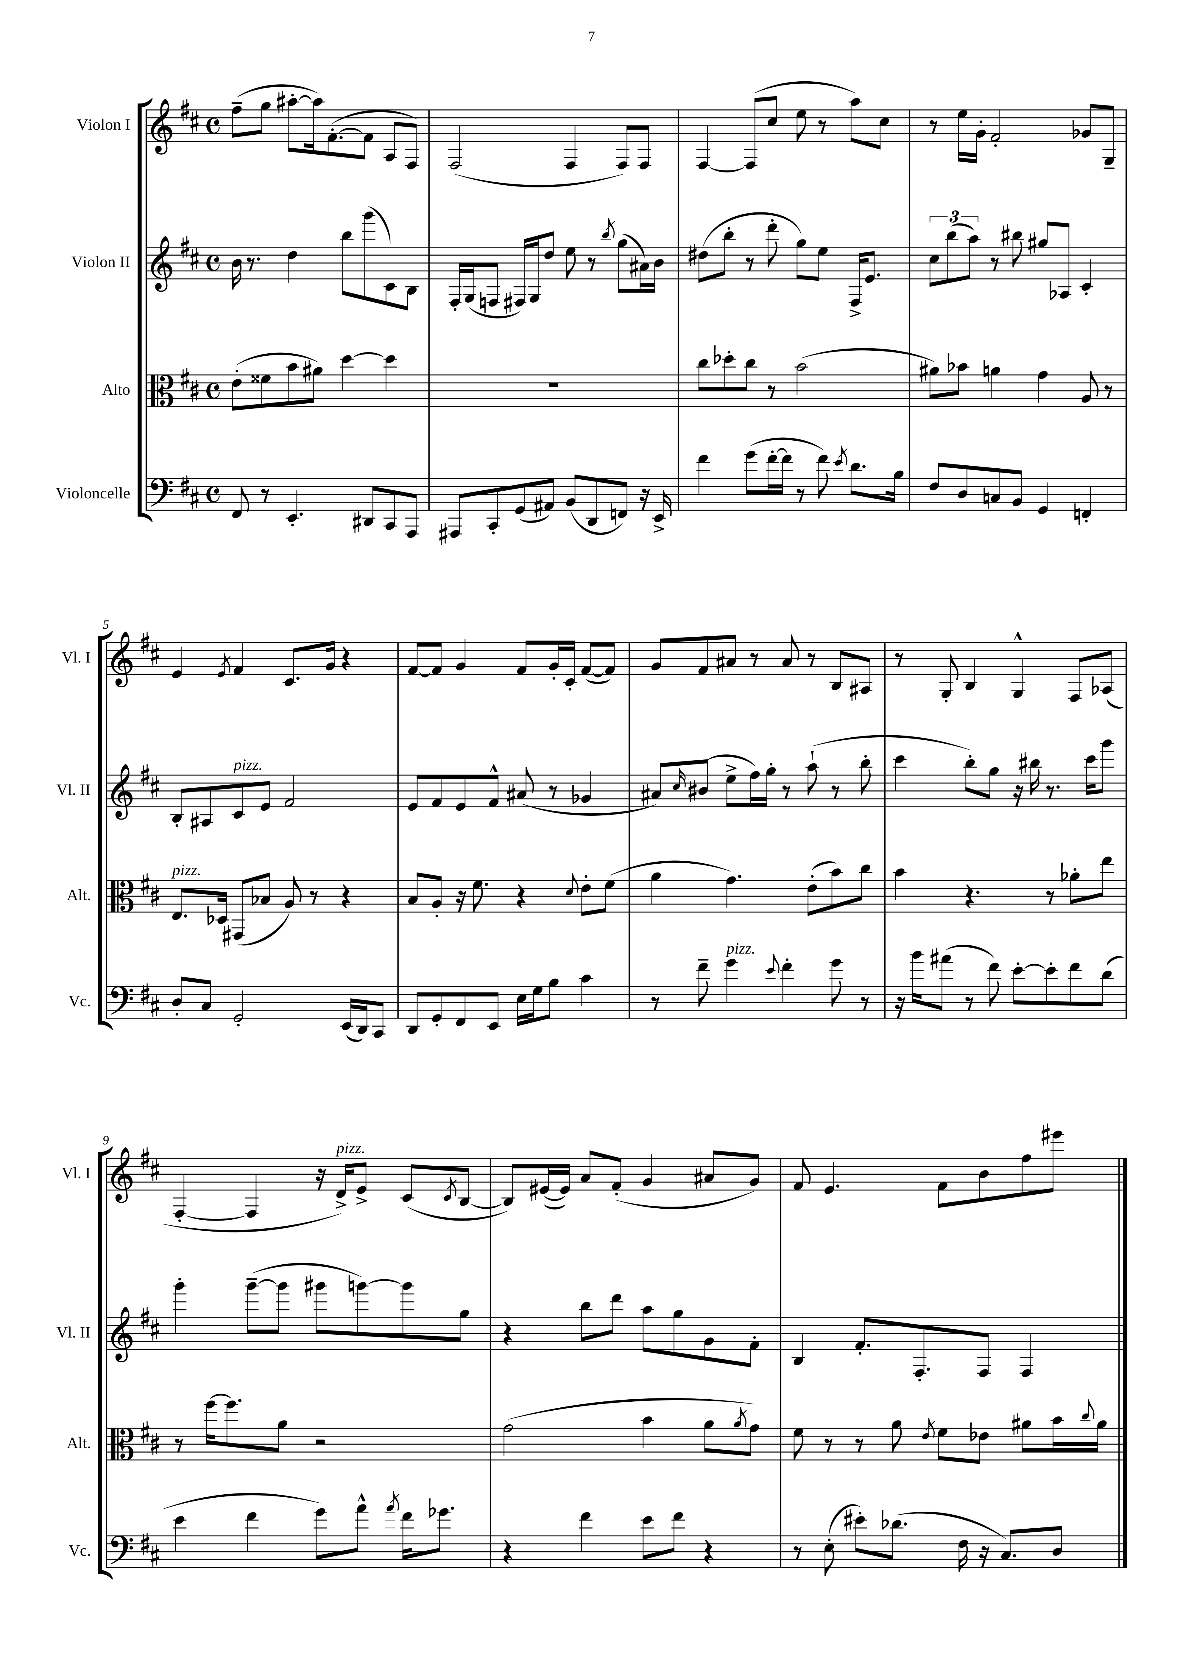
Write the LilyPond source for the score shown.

<<
\new StaffGroup <<
\new Staff = "s0" \with { instrumentName = "Violon I" shortInstrumentName = "Vl. I" } {
    \clef treble \key d \major \defaultTimeSignature \time 4/4
    fis''8--( g''8 ais''8~-. ais''16) fis'8.~-.( fis'8 a8 fis8) |
    fis2( fis4 fis8) fis8 |
    fis4~ fis8( cis''8 e''8 r8 a''8) cis''8 |
    r8 e''16 g'16-. fis'2-. ges'8 g8-- |
    e'4 \acciaccatura { e'8 } fis'4 cis'8. g'16 r4 |
    fis'8~ fis'8 g'4 fis'8 g'16-. cis'16-. fis'8~( fis'8) |
    g'8 fis'8 ais'8 r8 ais'8 r8 b8 ais8 |
    r8 g8-. b4 g4-^ fis8 aes8( |
    fis4~-. fis4 r16 d'16->^\markup { \italic "pizz." }) e'8-> cis'8( \acciaccatura { cis'8 } b8~ |
    b8) eis'16~( eis'16) a'8 fis'8-.( g'4 ais'8 g'8) |
    fis'8 e'4. fis'8 b'8 fis''8 eis'''8 \bar "|." |
}
\new Staff = "s1" \with { instrumentName = "Violon II" shortInstrumentName = "Vl. II" } {
    \clef treble \key d \major \defaultTimeSignature \time 4/4
    b'16 r8. d''4 b''8 g'''8( cis'8) b8 |
    fis16-. g16( f8 fis16) g16 d''8 e''8 r8 \acciaccatura { b''8 } g''8( ais'16) b'16 |
    dis''8( b''8-. r8 d'''8-. g''8) e''8 fis16-> e'8. |
    \tuplet 3/2 { cis''8 b''8( a''8) } r8 bis''8 gis''8 aes8 cis'4-. |
    b8-. ais8 cis'8^\markup { \italic "pizz." } e'8 fis'2 |
    e'8 fis'8 e'8 fis'8-^ ais'8( r8 ges'4 |
    ais'8) \grace { cis''16 } bis'8( e''8-> fis''16) g''16-. r8 a''8-!( r8 b''8-. |
    cis'''4 b''8-.) g''8 r16 bis''16 r8. cis'''16 g'''8 |
    g'''4-. g'''8~--( g'''8 gis'''8 g'''8~) g'''8 g''8 |
    r4 b''8 d'''8 a''8 g''8 g'8 fis'8-. |
    b4 fis'8.-. fis8.-. fis8 fis4 \bar "|." |
}
\new Staff = "s2" \with { instrumentName = "Alto" shortInstrumentName = "Alt." } {
    \clef alto \key d \major \defaultTimeSignature \time 4/4
    e'8-.( fisis'8 b'8 ais'8) d''4~ d''4 |
    R1 |
    cis''8 des''8-. cis''8 r8 b'2( |
    ais'8) bes'8 a'4 g'4 a8 r8 |
    e8.^\markup { \italic "pizz." } des16 gis,8( bes8 a8) r8 r4 |
    b8 a8-. r16 fis'8. r4 \appoggiatura { d'8 } e'8-. fis'8( |
    a'4 g'4.) e'8-.( b'8) cis''8 |
    b'4 r4. r8 aes'8-. e''8 |
    r8 fis''16~ fis''8. a'8 r2 |
    g'2( b'4 a'8 \acciaccatura { a'8 } g'8) |
    fis'8 r8 r8 a'8 \acciaccatura { e'8 } fis'8 ees'8 ais'8 b'16 \appoggiatura { cis''8 } ais'16 \bar "|." |
}
\new Staff = "s3" \with { instrumentName = "Violoncelle" shortInstrumentName = "Vc." } {
    \clef bass \key d \major \defaultTimeSignature \time 4/4
    fis,8 r8 e,4.-. dis,8 cis,8 a,,8 |
    ais,,8 cis,8-. g,8( ais,8) b,8( d,8 f,8) r16 e,16-> |
    fis'4 g'8( fis'16~-. fis'16 r8 fis'8) \acciaccatura { e'8 } d'8. b16 |
    fis8 d8 c8 b,8 g,4 f,4-. |
    d8-. cis8 g,2-. e,16( d,16) cis,8 |
    d,8 g,8-. fis,8 e,8 e16 g16 b8 cis'4 |
    r8 fis'8-- g'4^\markup { \italic "pizz." } \appoggiatura { e'8 } fis'4-. g'8 r8 |
    r16 b'16 ais'8( r8 fis'8) e'8~-. e'8-. fis'8 d'8( |
    e'4 fis'4 g'8) a'8-^ \acciaccatura { a'8 } fis'16 ges'8. |
    r4 fis'4 e'8 fis'8 r4 |
    r8 e8-.( eis'8-.) des'8.( fis16 r16 cis8.) d8 \bar "|." |
}
>>
>>
